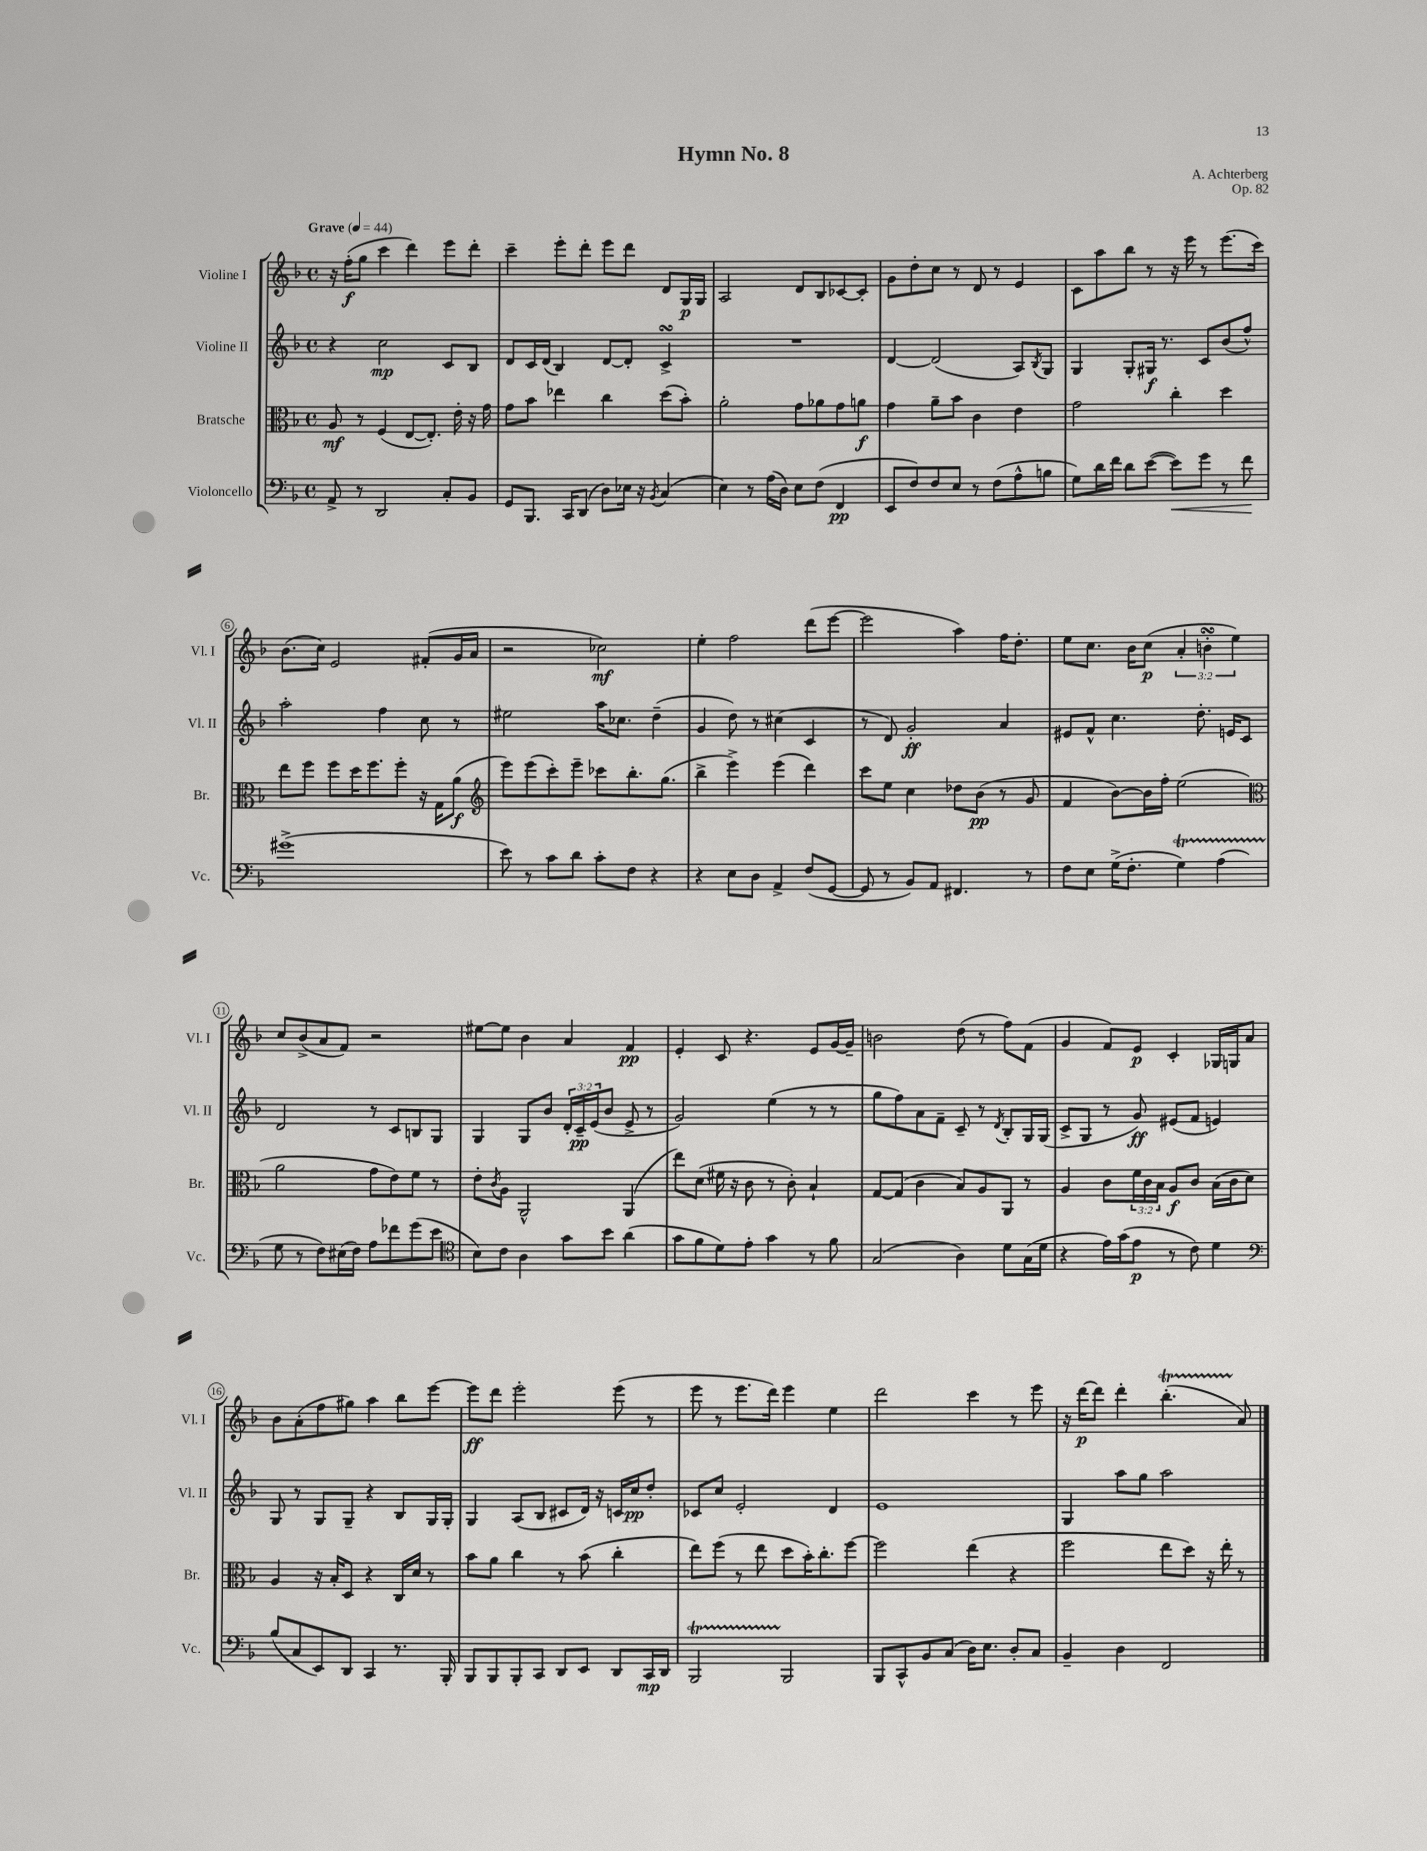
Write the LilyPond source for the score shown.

\header { title = "Hymn No. 8" composer = "A. Achterberg" opus = "Op. 82" }
<<
\new StaffGroup <<
\new Staff = "s0" \with { instrumentName = "Violine I" shortInstrumentName = "Vl. I" } {
    \clef treble \key f \major \defaultTimeSignature \time 4/4 \override Staff.TupletNumber.text = #tuplet-number::calc-fraction-text \tempo "Grave" 4 = 44
    r16 f''16-.\f( g''8 c'''4 d'''4) e'''8 d'''8-. |
    c'''4-- e'''8-. d'''8-. e'''8 d'''8 d'8 g16\p g16 |
    a2 d'8 bes8 ces'8~ ces'8-. |
    g'8 d''8-. c''8 r8 d'8 r8 e'4 |
    c'8 a''8 bes''8 r8 r16 e'''16 r8 e'''8.( c'''16) |
    bes'8.( c''16) e'2 fis'8-.( g'16 a'16 |
    r2 ces''2\mf) |
    e''4-. f''2 d'''8( e'''8~ |
    e'''2 a''4) f''16 d''8.-. |
    e''8 c''8. bes'16 c''8\p( \tuplet 3/2 { a'4-. b'4-.\turn e''4) } |
    c''8 bes'8->( a'8 f'8) r2 |
    eis''8~ eis''8 bes'4 a'4 f'4\pp |
    e'4-. c'8 r4. e'8 g'16~ g'16-- |
    b'2 d''8( r8 f''8) f'8( |
    g'4 f'8) e'8\p c'4-. ges16 g16 a'8 |
    bes'8 a'8-.( f''8 gis''8) a''4 bes''8 e'''8~ |
    e'''8\ff d'''8 e'''2-. e'''8( r8 |
    e'''8 r8 e'''8. d'''16) e'''4 e''4 |
    d'''2 c'''4 r8 e'''8 |
    r16 d'''16~\p d'''8 d'''4-. bes''4.-.\startTrillSpan( a'8\stopTrillSpan) \bar "|." |
}
\new Staff = "s1" \with { instrumentName = "Violine II" shortInstrumentName = "Vl. II" } {
    \clef treble \key f \major \defaultTimeSignature \time 4/4 \override Staff.TupletNumber.text = #tuplet-number::calc-fraction-text
    r4 c''2\mp c'8 bes8 |
    d'8 c'16 d'16( bes4) d'8~ d'8-. c'4->\turn |
    R1 |
    d'4~ d'2( a8) \acciaccatura { bes8 } g8 |
    g4 g8-. gis16\f r8. c'8 bes'8( f''8-^) |
    a''2-. f''4 c''8 r8 |
    eis''2 a''16 ces''8. d''4--( |
    g'4 d''8) r8 cis''4( c'4 |
    r8 d'8) g'2-.\ff a'4 |
    eis'8 f'8-^ c''4. d''8.-. e'16 c'8 |
    d'2 r8 c'8 b8 g8 |
    g4 g8 bes'8 \tuplet 3/2 { d'16-. c'16--\pp e'16( } bes'8 e'8-> r8 |
    g'2) e''4( r8 r8 |
    g''8 f''8) a'8 f'8-- c'8-- r8 \acciaccatura { d'8 } bes8-. g16 g16( |
    c'8-> g8 r8 g'8\ff) eis'8( f'8 e'4) |
    g8 r8 g8 g8-- r4 bes8 g16 g16-. |
    g4 a8( bes8 cis'8 d'16) r16 c'16 c''16\pp d''8-. |
    ces'8 c''8 e'2-. d'4 |
    e'1 |
    g4 a''8 g''8 a''2 \bar "|." |
}
\new Staff = "s2" \with { instrumentName = "Bratsche" shortInstrumentName = "Br." } {
    \clef alto \key f \major \defaultTimeSignature \time 4/4 \override Staff.TupletNumber.text = #tuplet-number::calc-fraction-text
    a8\mf r8 f4( e8~ e8.-.) e'16-. r16 g'16 |
    g'8 bes'8 ees''4 c''4 d''8( bes'8-.) |
    a'2-. g'8 aes'8 g'8 a'8\f |
    g'4 a'8-- bes'8 c'4 e'4 |
    g'2 c''4-. d''4 |
    e''8 f''8 f''8 d''16 f''8. f''8-. r16 g16 a'8\f( |
    \clef treble e'''8) e'''8( c'''8-.) e'''8-- ces'''8 bes''8.-. g''8.( |
    bes''4-> e'''4->) e'''4( d'''4) |
    c'''8 e''8 c''4 des''8 bes'8\pp( r8 g'8 |
    f'4 bes'8~) bes'16 f''16-. e''2( |
    \clef alto a'2 g'8 e'8) f'8 r8 |
    e'8-. \acciaccatura { c'8 } a8 a,2-^ a,4( |
    e''8) d'8( fis'16 r16 c'8 r8 c'8-.) bes4-! |
    g8~ g8( c'4 bes8) a8 a,8 r8 |
    a4 c'8 \tuplet 3/2 { f'16 c'16 bes16 } a8\f c'8 bes16( c'16 d'8) |
    a4 r16 bes16-. d8 r4 c16 d'16 r8 |
    bes'8 a'8 c''4 r8 bes'8( c''4-. |
    e''8) f''8( r8 e''8 d''8 bes'16-.) c''8.-. f''8~ |
    f''2 e''4( r4 |
    f''2 e''8 d''8) r16 e''16-. r8 \bar "|." |
}
\new Staff = "s3" \with { instrumentName = "Violoncello" shortInstrumentName = "Vc." } {
    \clef bass \key f \major \defaultTimeSignature \time 4/4
    a,8-> r8 d,2 c8-. bes,8 |
    g,8 bes,,8. c,16 d,8( d8) ees16 r16 \acciaccatura { bes,8 } c4( |
    e4) r8 a16( d16) e8 f8( f,4\pp |
    e,8 f8) f8 e8 r8 f8( a8-^ b8 |
    g8) d'16 f'16 d'8 e'8~( e'8\<) g'8 r8 f'8\! |
    gis'1->( |
    e'8) r8 c'8 d'8 c'8-. f8 r4 |
    r4 e8 d8 a,4-> f8( g,8~ |
    g,8 r8 bes,8) a,8 fis,4. r8 |
    f8 e8 g16->( f8.-. g4\startTrillSpan) a4( |
    g8\stopTrillSpan r8 f8) eis16( f16) a8 fes'8 g'8( e'8 |
    \clef tenor bes8) c'8 a4 g'8 bes'8 a'4( |
    g'8 f'8 d'8) e'8-. g'4 r8 f'8 |
    g2( a4) d'8 g16( d'16 |
    r4 e'16) g'16( e'8\p r8 c'8) d'4 |
    \clef bass bes8( c8 e,8) d,8 c,4 r8. bes,,16-. |
    bes,,8 bes,,8 bes,,8-. c,8 d,8 e,8 d,8 c,16\mp d,16 |
    bes,,2\startTrillSpan bes,,2\stopTrillSpan |
    bes,,8 c,8-^ bes,8 c8( d16) e8. d8-. c8 |
    bes,4-- d4 f,2 \bar "|." |
}
>>
>>
\layout { \context { \Score \override BarNumber.stencil = #(make-stencil-circler 0.1 0.3 ly:text-interface::print) } }
